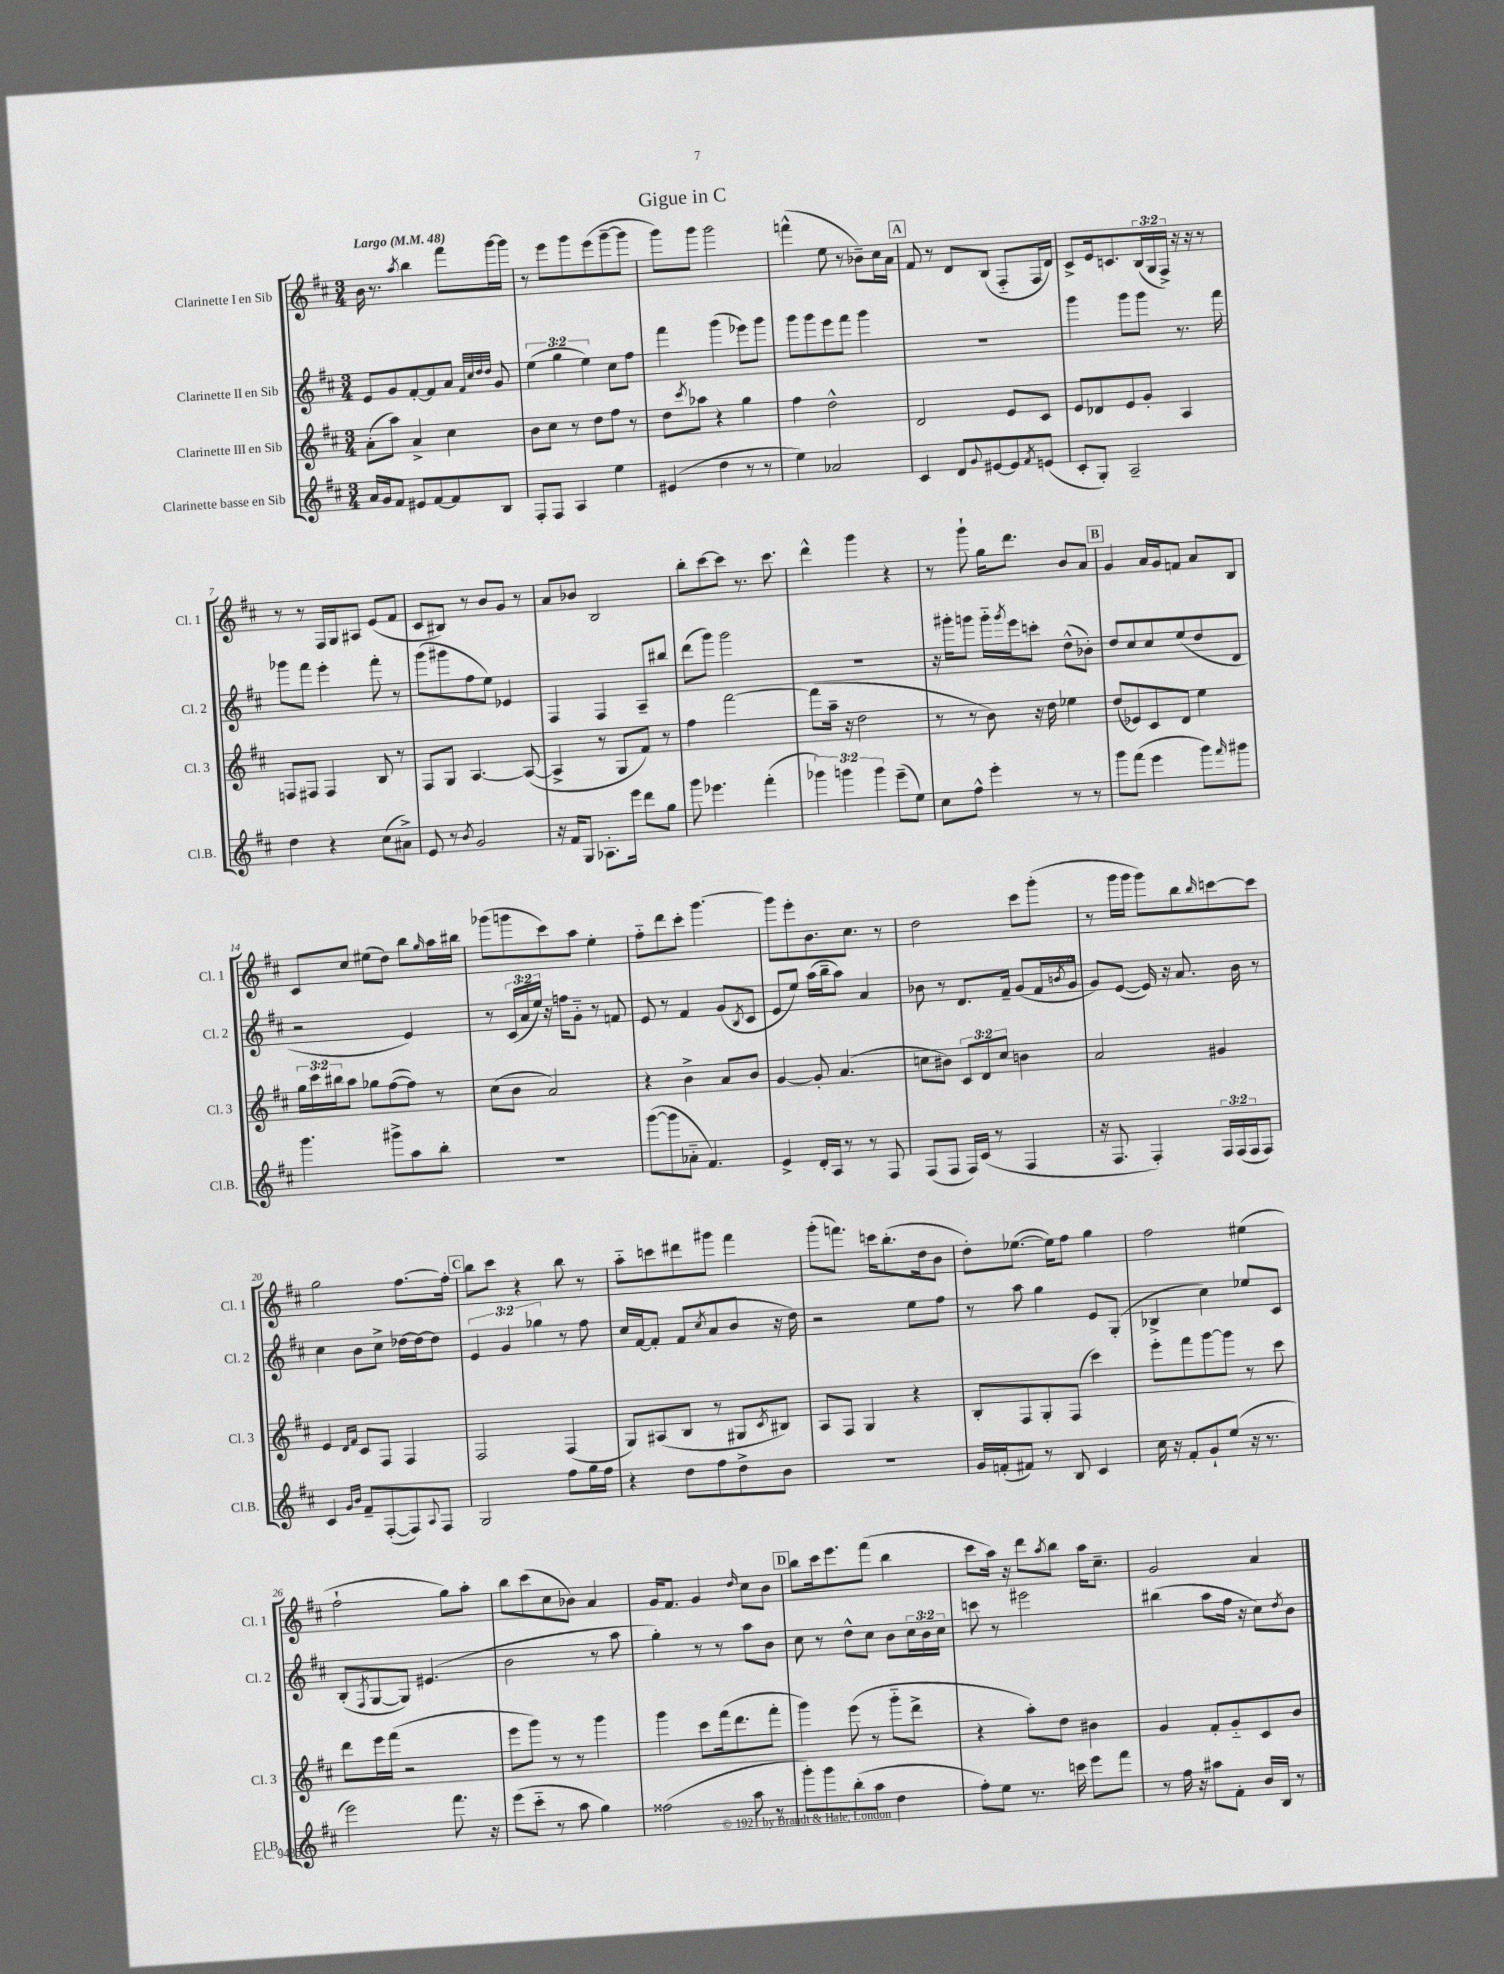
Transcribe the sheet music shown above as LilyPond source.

\header { title = "Gigue in C" }
<<
\new StaffGroup <<
\new Staff = "s0" \with { instrumentName = "Clarinette I en Sib" shortInstrumentName = "Cl. 1" } {
    \clef treble \key d \major \numericTimeSignature \time 3/4 \override Staff.TupletNumber.text = #tuplet-number::calc-fraction-text \tempo "Largo" 4 = 48
    b'16 r8. \acciaccatura { a''8 } b''4 fis'''8 g'''16~ g'''16 |
    r8 e'''8 g'''8 e'''8( g'''8~-- g'''8 |
    g'''8) g'''8 g'''2 |
    f'''4-^( e''8 r8 bes'8--) cis''16 a'16 |
    \mark \markup { \box "A" } fis'8 r8 d'8 b8( fis8-_ fis16 d'16) |
    cis'8-> e'16 c'8. \tuplet 3/2 { b16( g16 fis16->) } r16 r16 r8 |
    r8 r8 fis16 g16 ais8 e'8( fis'8 |
    cis'8 bis8) r8 b'8 g'8 r8 |
    a'8 bes'8 b2 |
    b''8-. cis'''8~ cis'''8 r8. cis'''8. |
    d'''4-^ g'''4 r4 |
    r8 g'''8-! g''16 d'''8. b'8 a'8 |
    \mark \markup { \box "B" } g'4 a'16 g'16 f'8 a'8 b8 |
    cis'8 cis''8 eis''8( d''8) b''8 \grace { g''16 } a''16 bis''16 |
    ges'''8( g'''8 cis'''8) a''8 e''4-. |
    fis''8-_ d'''8 cis'''8-. g'''4.~ |
    g'''8 e'''8-. b'8. cis''8. r8 |
    d''2 cis'''8 g'''8-.( |
    r8 g'''16 g'''16 g'''8) b''8 \grace { b''16 } c'''8~ c'''8 |
    g''2 fis''8.~ fis''16-. |
    \mark \markup { \box "C" } b''8 cis'''8 r4 b''8 r8 |
    a''8-_ c'''8 dis'''8 gis'''8 fis'''4 |
    g'''8-.( f'''8.) c'''16 b''8.-.( d''16 b'8 |
    d''8-.) ees''8.~( ees''16) fis''8 g''4 |
    fis''2 eis''4( |
    fis''2-! g''8) a''8-. |
    b''8 cis'''8( cis''8 bes'8) a'4 |
    g'16 fis'8. g'4 \grace { d''16 } cis''8 b'8 |
    \mark \markup { \box "D" } b''8 cis'''16 e'''8. fis'''8( b''4 |
    cis'''8 a''16) r16 d'''8 \acciaccatura { a''8 } b''8 a''16 cis''8.-- |
    g'2 a'4 \bar "|." |
}
\new Staff = "s1" \with { instrumentName = "Clarinette II en Sib" shortInstrumentName = "Cl. 2" } {
    \clef treble \key d \major \numericTimeSignature \time 3/4 \override Staff.TupletNumber.text = #tuplet-number::calc-fraction-text
    e'8 g'8 fis'8~-. fis'8 a'8 \grace { fis'32 cis''32 d''32 d''32 } g'8 |
    \tuplet 3/2 { e''4( g''4 e''4) } cis''8 fis''8 |
    fis'''4 g'''4( ees'''8) g'''8 |
    g'''8 g'''8 e'''8 fis'''8 g'''4 |
    \mark \markup { \box "A" } R2. |
    g'''4 g'''8 g'''8 r8. fis'''16 |
    ges'''8 fis'''8 e'''4-. fis'''8-. r8 |
    g'''8( gis'''8 fis''8 e''8) ees'4 |
    fis4 fis4 a8-- bis''8 |
    d'''8( g'''8) g'''2 |
    R2. |
    r16 gis'''16-. g'''8 g'''16-_ \acciaccatura { g'''8 } e'''16 c'''8-. d''8-^( bes'8-.) |
    \mark \markup { \box "B" } d''8 cis''8 cis''8 e''8( d''8 d'8 |
    r2 e'4) |
    r8 \tuplet 3/2 { cis'16( a'16 e''16) } r16 f''16 g'8-_ r8 f'8 |
    e'8 r8 fis'4 g'8( \acciaccatura { b8 } cis'8 |
    e'8 e''8) a''16( b''16-- a''8) a'4 |
    bes'8 r8 d'8. fis'16-- g'8( fis'16 \acciaccatura { b'8 } g'16-^ |
    g'8) e'8~( e'16) r16 a'8. b'16 r8 |
    cis''4 b'8 cis''8-> des''16~ des''16~ des''8 |
    \mark \markup { \box "C" } \tuplet 3/2 { e'4 g'4 ges''4 } r8 fis''8 |
    cis''16 fis'16~ fis'8-. fis'8( \acciaccatura { cis''8 } a'8 b'8 r16 d''16) |
    r2 e''8 fis''8 |
    r8 a''8 g''4 e'8 g8-.( |
    bes4-> cis''4) ees''8 cis'8 |
    b8-.( \acciaccatura { fis8 } g8~ g8) eis'4.( |
    b'2 r8 a''8 |
    g''4-.) r8 r8 a''8 b'8 |
    \mark \markup { \box "D" } cis''8 r8 d''8-^ cis''8 b'8 \tuplet 3/2 { cis''16 b'16 cis''16 } |
    c'''8 r8 eis'''2 |
    bis''4( a''8 fis''16 r16 cis''8) \acciaccatura { d''8 } b'8 \bar "|." |
}
\new Staff = "s2" \with { instrumentName = "Clarinette III en Sib" shortInstrumentName = "Cl. 3" } {
    \clef treble \key d \major \numericTimeSignature \time 3/4 \override Staff.TupletNumber.text = #tuplet-number::calc-fraction-text
    a'8-.( a''8) a'4-> cis''4 |
    b'8 cis''8 r8 d''8 fis''8 r8 |
    d''8 \acciaccatura { cis'''8 } aes''8 r4 g''4 |
    fis''4 d''2-^ |
    \mark \markup { \box "A" } d'2 e'8 cis'8 |
    e'8 des'8 e'8 g'8-. a4 |
    f8 fis8 fis4 b8 r8 |
    fis8 g8 a4.~ a8~( |
    a4-> r8 g8 fis'8) r8 |
    fis''4 fis'''2~ |
    fis'''8( a''16-- r16 d''2 |
    r8 r8 b'8) r16 d''16 ees''4 |
    \mark \markup { \box "B" } d''8( ees'8) cis'8 d'8 e''4 |
    \tuplet 3/2 { g''16 cis'''16 bis''16 } a''8 ges''8 fis''8~( fis''8) r8 |
    cis''8( b'8 a'2) |
    r4 b'4-> a'8 b'8 |
    g'4~ g'8-. a'4.( |
    c''8 bis'8) \tuplet 3/2 { cis'8 d'8 c''8 } b'4 |
    a'2 gis'4 |
    e'4 \grace { d'16 fis'16 } cis'8 fis8 fis4 |
    \mark \markup { \box "C" } fis2 fis4( |
    g8) ais8( b8 r8 gis8 \acciaccatura { cis'8 } bis8) |
    a8 fis8 g4 r4 |
    b8-. fis8 g8-. fis8( cis'''4) |
    e'''8-. fis'''8 g'''8~ g'''8 r8 cis'''8 |
    d'''8 e'''16 fis'''16( r2 |
    e'''8 g'''8) r8 r8 g'''4 |
    g'''4 cis'''8 fis'''16( d'''8. fis'''8-. |
    \mark \markup { \box "D" } g'''4) e'''8( r8 g'''8-_ d'''8-> |
    r4 a''8-.) d''8 bis'4 |
    g'4 fis'8-. g'8-_ cis'8 b'8 \bar "|." |
}
\new Staff = "s3" \with { instrumentName = "Clarinette basse en Sib" shortInstrumentName = "Cl.B." } {
    \clef treble \key d \major \numericTimeSignature \time 3/4 \override Staff.TupletNumber.text = #tuplet-number::calc-fraction-text
    a'16 g'16 fis'8 eis'8 fis'8~ fis'8 b8 |
    fis8-. fis8 a4 e''4 |
    eis'4( d''4 r8 r8 |
    e''4) aes'2 |
    \mark \markup { \box "A" } cis'4 d'8 \appoggiatura { g'8 } eis'8~ eis'8 \acciaccatura { fis'8 } e'8( |
    cis'8-. g8-.) a2-- |
    d''4 r4 cis''8( ais'8->) |
    e'8 r8 \acciaccatura { b'8 } g'2 |
    r16 fis'16 g8 aes8.-. e'''16 d'''8 g''8 |
    g'''8 ees'''4. fis'''4-.( |
    \tuplet 3/2 { ges'''4) g'''4 g'''4 } e'''8--( e''8) |
    cis''8 fis''8-^ e'''4-. r8 r8 |
    \mark \markup { \box "B" } g'''8 fis'''8( e'''4 g'''8) \grace { fis'''16 } gis'''8 |
    g'''4. gis'''8-> a''8 b''8-. |
    R2. |
    g'''8~( g'''8 aes'8-_ fis'4.) |
    e'4-> d'16-. a16 r8 r8 fis8 |
    fis8( fis8 fis16) cis'16( r8 fis4 |
    r16 fis8. fis4-.) \tuplet 3/2 { fis16 fis16( fis16 } fis8) |
    cis'4 \grace { g'16 b'16 } fis'8-- fis8~-.( fis8) \appoggiatura { a8 } fis8 |
    \mark \markup { \box "C" } g2 fis''8 g''16 fis''16 |
    r4 d''8 fis''8 d''8-> b'8 |
    R2. |
    g'16 f'16-.( fis'8) r8 b8 cis'4 |
    cis''16 r16 fis'8-. g'8-! e''8( r16 r8. |
    e'''2) fis'''8. r16 |
    e'''8( cis'''8-_ r8 a''8 g''4) |
    fisis''2( a''8 r8 |
    \mark \markup { \box "D" } g'''8-.) g'''8 b''8-.( a''8 d''4 |
    fis''8-.) e''8 r8. c'''16 e'''8 fis'''8 |
    r8 fis''16 r16 ais''8 fis'8-. b'16 b16 r8 \bar "|." |
}
>>
>>
